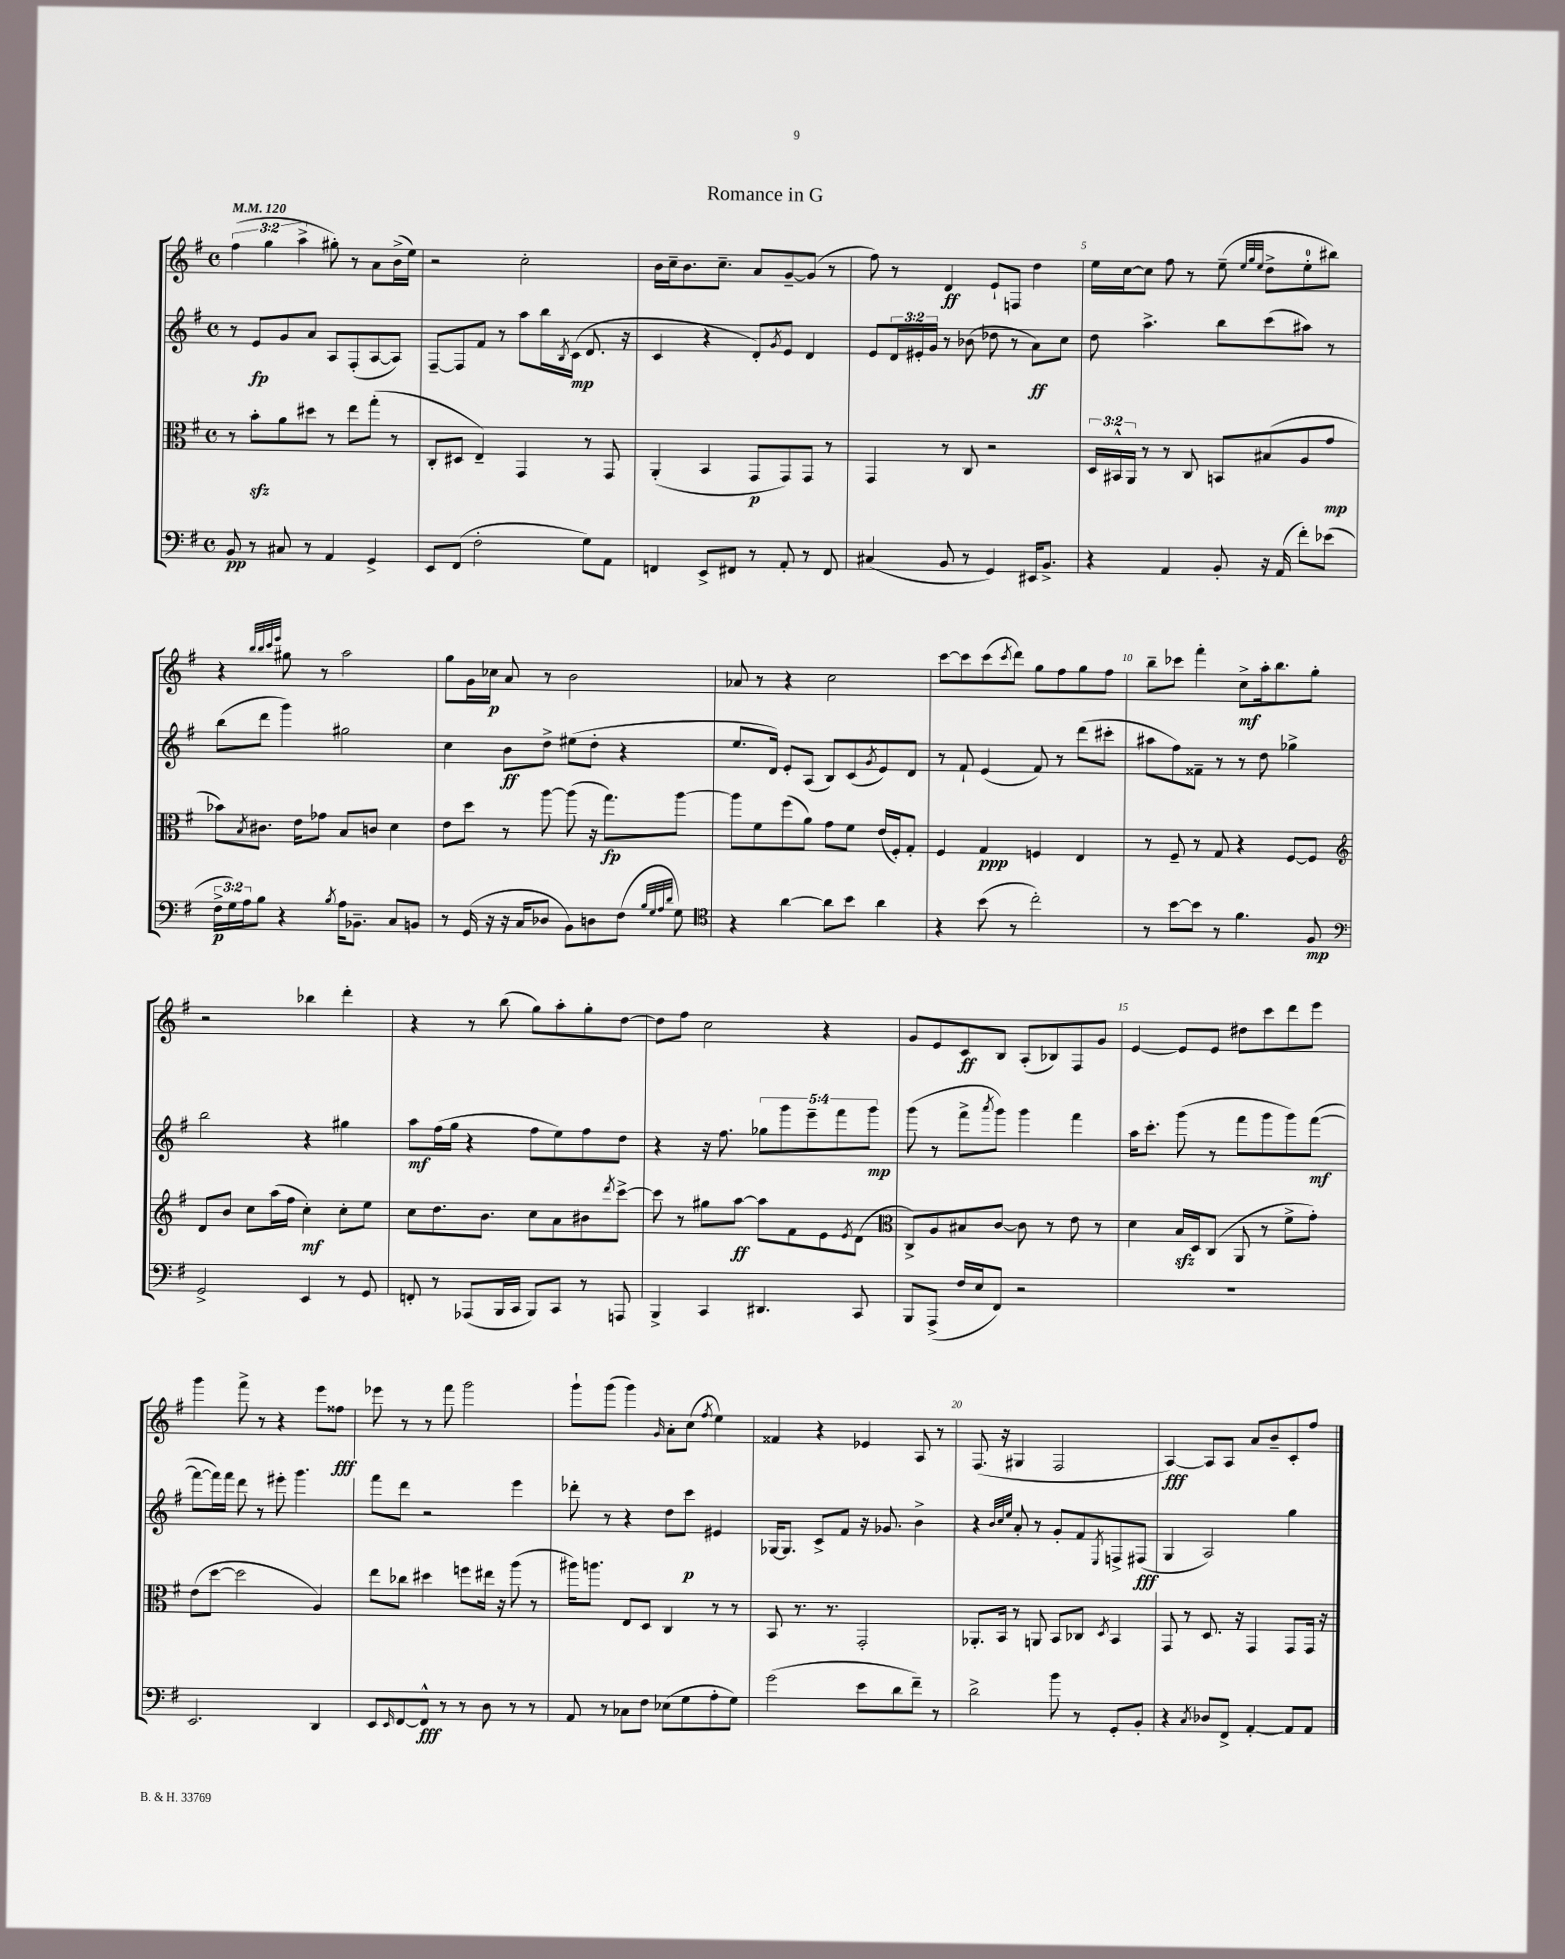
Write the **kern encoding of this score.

**kern	**kern	**kern	**kern
*staff4	*staff3	*staff2	*staff1
*clefF4	*clefC3	*clefG2	*clefG2
*k[f#]	*k[f#]	*k[f#]	*k[f#]
*M4/4	*M4/4	*M4/4	*M4/4
*met(c)	*met(c)	*met(c)	*met(c)
*MM120	*MM120	*MM120	*MM120
8BB	8r	8r	(6ff#
8r	8b'	8e	.
.	.	.	6gg
8C#	8a	8g	.
.	.	.	6aa^
8r	8dd#	8a	.
4AA	8r	8A	8gg#')
.	8ee	(8F#'	8r
4GG^	(8gg'	[8A	8a
.	8r	8A])	(16b^
.	.	.	16ee)
=	=	=	=
8EE	8C'	[8F#~	2r
(8FF#	8D#	8F#]	.
2F#'	4E~)	8f#	.
.	.	8r	.
.	4GG	8aa	2cc'
.	.	16bb	.
.	.	8qB	.
.	.	(16c	.
8G)	8r	8.d	.
8AA	8GG	.	.
.	.	16r	.
=	=	=	=
4FF	(4AA'	4c	16b
.	.	.	16cc~
.	.	.	8.b
8EE^	4BB	4r	.
.	.	.	8.cc~
8FF#	.	.	.
8r	8GG	8d')	8a
.	.	8qg	.
8AA'	8GG)	8e	[8g~
8r	8GG	4d	(8g]
8FF#	8r	.	8r
=	=	=	=
(4C#	4GG	8e	8ff#)
.	.	24d	8r
.	.	24e#'	.
.	.	24g	.
8BB	8r	8r	4d
8r	8C	(8b-	.
4GG)	2r	8dd-	8e`
.	.	8r	8F
16EE#	.	8a)	4dd
8.BB^	.	.	.
.	.	8cc	.
=	=	=	=
4r	24D	8dd	16ee
.	24BB#^^	.	.
.	.	.	[16cc
.	24AA	.	.
.	8r	4.aa^	8cc]
4AA	8r	.	8ff#
.	8C	.	8r
8BB'	8BB	8bb	(8ee~
.	.	.	32qqee
.	.	.	32qqgg
.	.	.	32qqee
16r	(8B#	(8ccc	8dd^
(16AA	.	.	.
8f#')	8A	8aa#)	8ee'
(8e-	8g	8r	8bb#)
=	=	=	=
24F#^	8b-)	(8bb	4r
24G)	.	.	.
24A	.	.	.
.	8qB	.	.
8B	8.c#	8ddd	.
.	.	.	32qqbb
.	.	.	32qqbb
.	.	.	32qqccc
.	.	.	32qqeee
4r	.	4ggg)	8gg#
.	16e	.	.
.	8g-	.	8r
8qB	.	.	.
16A	8B	2gg#	2aa
8.BB-~	.	.	.
.	8c	.	.
8C	4d	.	.
8BB	.	.	.
=	=	=	=
8r	8e	4cc	8gg
(16GG	8dd	.	16g
16r	.	.	16cc-
16r	8r	8b	8a
16C	.	.	.
8D-	[8aa	8dd^	8r
8BB)	(8aa]	(8ee#	2b
8D	16r	8dd'	.
.	8.gg)	.	.
(8F#	.	4r	.
32qqB	.	.	.
32qqG	.	.	.
32qqA	.	.	.
32qqd	.	.	.
8G)	[8aa	.	.
=	=	=	=
*clefC4	*	*	*
4r	8aa]	8.ee	8a-
.	8f#	.	8r
.	.	16d)	.
[4a	(8ff#	8e'	4r
.	8a)	(8A	.
8a]	8g	8B)	2cc
8b	8f#	(8c	.
.	.	8qg	.
4a	(16e	8e)	.
.	16F#')	.	.
.	8G'	8d	.
=	=	=	=
4r	4F#	8r	[8ccc
.	.	8f#`	8ccc]
(8b	4G	(4e	(8ccc
.	.	.	8qccc
8r	.	.	8ddd)
2cc')	4F	8f#)	8gg
.	.	8r	8ff#
.	4E	(8ddd	8gg
.	.	8ccc#'	8ff#
=	=	=	=
8r	8r	8aa#	8bb~
[8b	8F#~	8ff#)	8ccc-
8b]	8r	8f##~	4fff#'
8r	8G	8r	.
4.f#	4r	8r	8cc^
.	.	8dd	16aa'
.	.	.	8.bb
.	[8F#	4gg-^	.
8F#	8F#]	.	8gg'
=	=	=	=
*clefF4	*clefG2	*	*
2GG^	8d	2bb	2r
.	8b	.	.
.	8cc	.	.
.	(16aa	.	.
.	16ff#	.	.
4EE	4cc')	4r	4bb-
8r	8cc'	4gg#	4ddd'
8GG	8ee	.	.
=	=	=	=
8FF'	8cc	8aa	4r
8r	8.dd	(16ff#	.
.	.	16gg	.
(8AAA-	.	4r	8r
.	8.b	.	.
16BBB	.	.	(8bb
16CC	.	.	.
8BBB)	8cc	8ff#	8gg)
8CC	8a	8ee)	8aa'
8r	8b#	8ff#	8gg'
.	8qddd	.	.
8AAA	[8ccc^	8dd	[8dd
=	=	=	=
4BBB^	8ccc]	4r	8dd]
.	8r	.	8ff#
4CC	8gg#	16r	2cc
.	.	8.ff#	.
.	[8aa	.	.
4.DD#	8aa]	10gg-	.
.	.	10ggg	.
.	8f#	.	.
.	.	10eee~	.
.	8e	.	4r
.	.	10fff#	.
.	8qe	.	.
8CC	(8d	.	.
.	.	10ggg	.
=	=	=	=
*	*clefC3	*	*
8BBB	8C^)	(8ggg	8g
(8AAA^	8A	8r	8e
16F#	8B#	8fff#^	8c
16E	.	.	.
.	.	8qaaa	.
8FF#)	[8c	8ggg)	8B
2r	8c]	4ggg	(8A'
.	8r	.	8B-)
.	8e	4fff#	8F#
.	8r	.	8g
=	=	=	=
1r	4d	16aa	[4e
.	.	8.ccc'	.
.	16B	(8ggg	8e]
.	16D	.	.
.	(8C	8r	8e
.	8AA	8fff#	8dd#
.	8r	8ggg	8ccc
.	8f#^	8ggg)	8ddd
.	8g')	([8fff#	8eee
=	=	=	=
2.EE	(8e	8fff#_	4ggg
.	[8dd	16fff#])	.
.	.	16fff#	.
.	2dd]	8ddd	8fff#^
.	.	8r	8r
.	.	8eee#'	4r
.	.	4.ggg	.
4DD	4A)	.	8eee
.	.	.	8ff##
=	=	=	=
8EE	8ee	8fff#	8eee-
16qqEE	.	.	.
[8FF#	8cc-	8ddd	8r
8FF#^^]	4dd#	2r	8r
8r	.	.	8fff#
8r	8ff	.	2ggg
8D	16ee#	.	.
.	16r	.	.
8r	(8aa	4eee	.
8r	8r	.	.
=	=	=	=
8AA	16aa#)	8ddd-'	8ggg`
.	8.aa	.	.
8r	.	8r	(8ggg
8C-	8E	4r	4ggg)
8F#	8D	.	.
.	.	.	16qqg
(8E-	4C	8dd	8a'
8G	.	8ccc	(8cc
.	.	.	8qff#
8A'	8r	4e#	4ee)
8G)	8r	.	.
=	=	=	=
(2g	8BB	[16G-	4f##
.	.	8.G-]	.
.	8.r	.	.
.	.	8c^	4r
.	8.r	.	.
.	.	8f#	.
8e	2GG'	16r	4e-
.	.	8.g-	.
8d	.	.	.
8f#~)	.	4b^	8A
8r	.	.	8r
=	=	=	=
2d^	8.AA-'	4r	(8.F#
.	16BB	.	16r
.	.	32qqb	.
.	.	32qqcc	.
.	.	32qqee	.
.	8r	8a'	4G#
.	8AA	8r	.
8b	8BB	8g'	2F#
8r	8C-	8f#	.
.	8qD	8qE	.
8GG'	4BB	8F^	.
8BB'	.	(8F#	.
=	=	=	=
4r	8GG	4G	[4A)
.	8r	.	.
8qC	.	.	.
8D-	8.D	2A)	8A]
8FF#^	.	.	8A
.	16r	.	.
[4AA'	4GG	.	8a
.	.	.	8b~
8AA]	8GG	4gg	8c'
8AA	16GG	.	8ff#
.	16r	.	.
==	==	==	==
*-	*-	*-	*-
